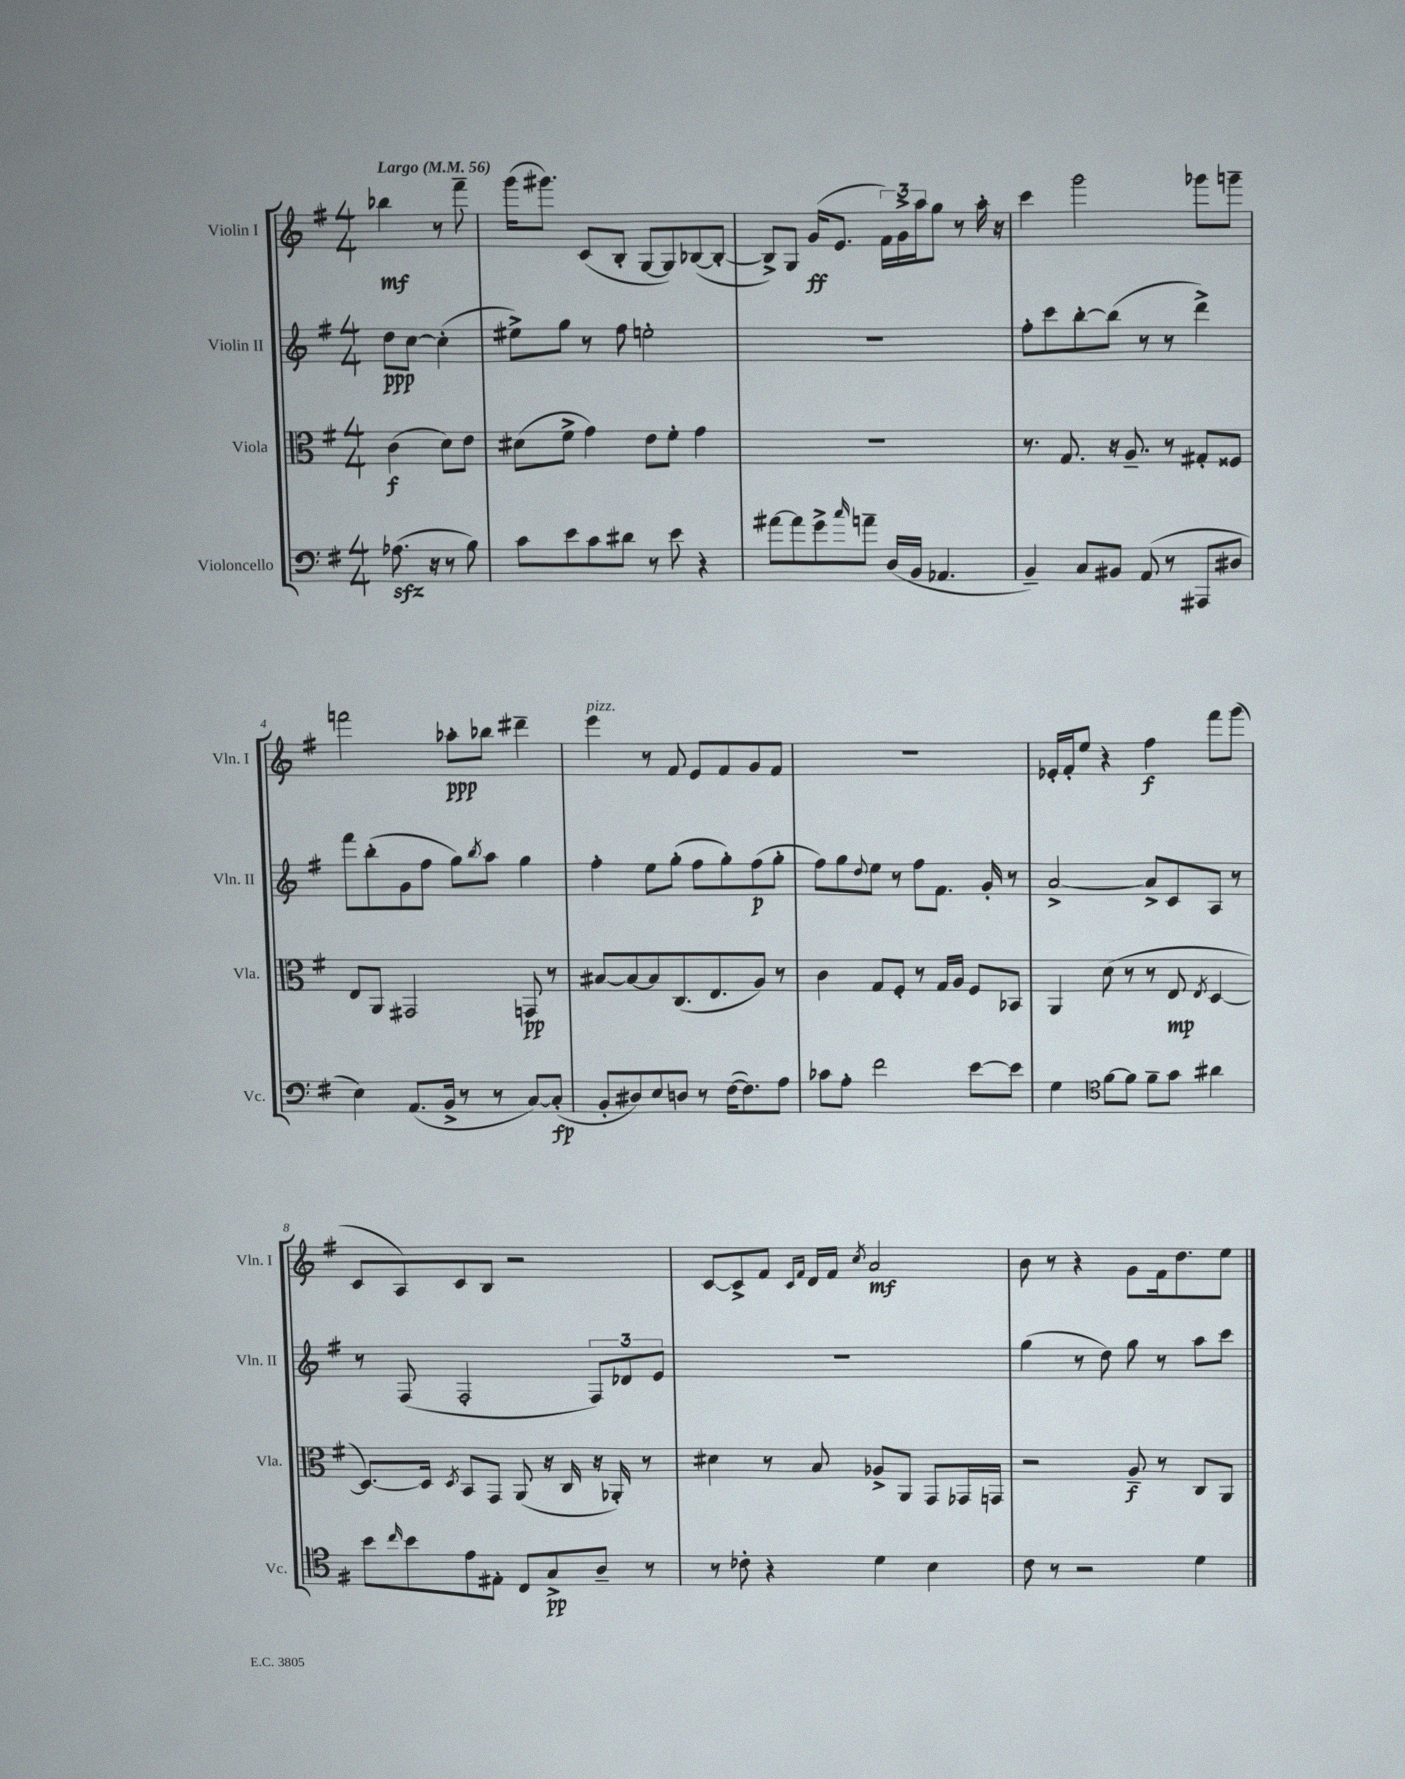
<<
\new StaffGroup <<
\new Staff = "s0" \with { instrumentName = "Violin I" shortInstrumentName = "Vln. I" } {
    \clef treble \key g \major \numericTimeSignature \time 4/4 \partial 2 \tempo "Largo" 4 = 56
    bes''4\mf r8 fis'''8-- |
    g'''16( gis'''8.) c'8( b8-. g8~ g8) bes8~( bes8~-. |
    bes8->) g8 g'16\ff( e'8. \tuplet 3/2 { fis'16) g'16-> a''16 } g''8 r8 a''16-. r16 |
    c'''4 g'''2 ges'''8 g'''8-- |
    f'''2 aes''8-.\ppp bes''8 dis'''4-- |
    e'''4^\markup { \italic "pizz." } r8 fis'8 e'8 fis'8 g'8 fis'8 |
    R1 |
    ees'16-. fis'16-. e''8 r4 fis''4\f fis'''8 g'''8( |
    c'8 a8) c'8 b8 r2 |
    c'8~ c'8-> fis'8 \grace { c'16 fis'16 } d'16 fis'16 \acciaccatura { c''8 } a'2\mf |
    b'8 r8 r4 g'8 fis'16 d''8. e''8 \bar "|." |
}
\new Staff = "s1" \with { instrumentName = "Violin II" shortInstrumentName = "Vln. II" } {
    \clef treble \key g \major \numericTimeSignature \time 4/4 \partial 2
    d''8\ppp c''8~ c''4-.( |
    eis''8->) g''8 r8 fis''8 e''2-. |
    R1 |
    fis''8-. c'''8 b''8~-. b''8( r8 r8 d'''4->) |
    fis'''8 b''8-.( g'8 fis''8 g''8) \acciaccatura { b''8 } a''8 g''4 |
    fis''4-. e''8 g''8-.( fis''8 g''8-.) fis''8\p( g''8-. |
    fis''8) g''8 \appoggiatura { d''8 } e''8 r8 fis''8 fis'8. g'16-. r8 |
    a'2~-> a'8-> c'8 a8 r8 |
    r8 fis8( fis2-. \tuplet 3/2 { fis8) des'8 e'8 } |
    R1 |
    g''4( r8 d''8) g''8 r8 a''8 c'''8 \bar "|." |
}
\new Staff = "s2" \with { instrumentName = "Viola" shortInstrumentName = "Vla." } {
    \clef alto \key g \major \numericTimeSignature \time 4/4 \partial 2
    c'4\f( d'8) e'8 |
    dis'8( fis'8-> g'4) e'8 fis'8-. g'4 |
    R1 |
    r8. g8. r16 a8.-- r8 gis8-. fisis8 |
    e8 a,8 gis,2 g,8\pp r8 |
    bis8~ bis8~ bis8 c8.( e8. a8) r8 |
    c'4 g8 fis8-. r8 g16 a16 fis8 bes,8 |
    a,4 d'8( r8 r8 e8\mp \acciaccatura { e8 } d4~ |
    d8.~) d16 \acciaccatura { d8 } b,8 g,8 a,8( r16 c16 r16 aes,16-.) r8 |
    dis'4 r8 b8 aes8-> a,8 g,8 ges,16 g,16 |
    r2 a8--\f r8 c8 a,8 \bar "|." |
}
\new Staff = "s3" \with { instrumentName = "Violoncello" shortInstrumentName = "Vc." } {
    \clef bass \key g \major \numericTimeSignature \time 4/4 \partial 2
    aes8.\sfz( r16 r8 b8) |
    c'8 e'8 c'8 dis'8 r8 e'8 r4 |
    ais'8~ ais'8 g'8-> \grace { c''16 } a'8-- d16( b,16 aes,4. |
    b,4--) c8 bis,8 a,8( r8 ais,,8 dis8 |
    e4) a,8.( b,16-> r8 r8 c8~) c8-.\fp( |
    b,8-. dis8) e8 d8 r8 fis16~( fis8.) a8 |
    ces'8 a8-. fis'2 e'8~ e'8 |
    g4 \clef tenor fis'8~ fis'8 fis'8-- g'8 ais'4 |
    b'8 \grace { c''16 } b'8 e'8 eis8-. c8 g8->\pp a8-- r8 |
    r8 ces'8-. r4 d'4 b4 |
    c'8 r8 r2 d'4 \bar "|." |
}
>>
>>
